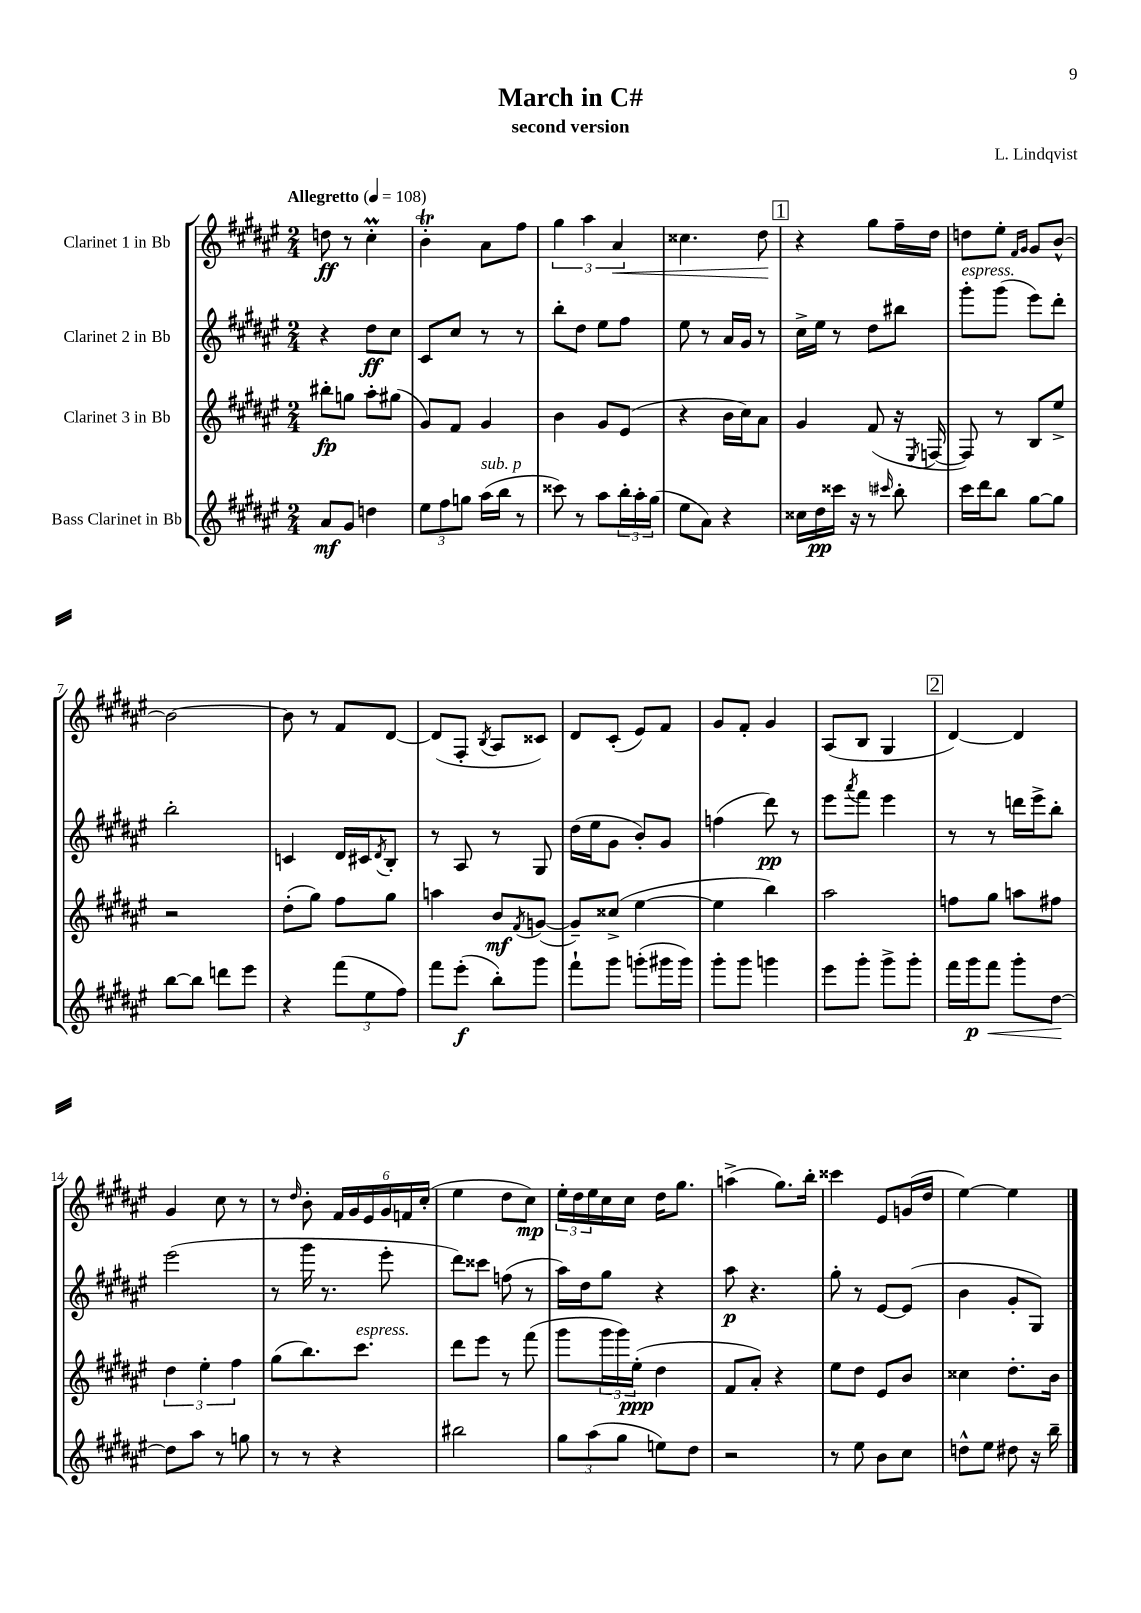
\header { title = "March in C#" composer = "L. Lindqvist" subtitle = "second version" }
<<
\new StaffGroup <<
\new Staff = "s0" \with { instrumentName = "Clarinet 1 in Bb" } {
    \clef treble \key fis \major \numericTimeSignature \time 2/4 \tempo "Allegretto" 4 = 108
    d''8\ff r8 cis''4-.\prall |
    b'4-.\trill ais'8 fis''8 |
    \tuplet 3/2 { gis''4 ais''4 ais'4\< } |
    cisis''4. dis''8\! |
    \mark \markup { \box "1" } r4 gis''8 fis''16-- dis''16 |
    d''8 eis''8-. \grace { fis'16 gis'16 } gis'8 b'8~-^ |
    b'2~ |
    b'8 r8 fis'8 dis'8~ |
    dis'8( fis8-. \acciaccatura { b8 } ais8 cisis'8) |
    dis'8 cis'8-.( eis'8) fis'8 |
    gis'8 fis'8-. gis'4 |
    ais8( b8 gis4 |
    \mark \markup { \box "2" } dis'4~) dis'4 |
    gis'4 cis''8 r8 |
    r8 \grace { dis''16 } b'8-. \tuplet 6/4 { fis'16 gis'16 eis'16 gis'16 f'16 cis''16-.( } |
    eis''4 dis''8 cis''8\mp) |
    \tuplet 3/2 { eis''16-. dis''16 eis''16 } cis''16 cis''16 dis''16 gis''8. |
    a''4->( gis''8.) b''16-. |
    cisis'''4 eis'8 g'16( dis''16 |
    eis''4~) eis''4 \bar "|." |
}
\new Staff = "s1" \with { instrumentName = "Clarinet 2 in Bb" } {
    \clef treble \key fis \major \numericTimeSignature \time 2/4
    r4 dis''8\ff cis''8 |
    cis'8 cis''8 r8 r8 |
    b''8-. dis''8 eis''8 fis''8 |
    eis''8 r8 ais'16 gis'16 r8 |
    \mark \markup { \box "1" } cis''16-> eis''16 r8 dis''8 bis''8 |
    gis'''8-.^\markup { \italic "espress." } gis'''8( eis'''8) dis'''8-. |
    b''2-. |
    c'4 dis'16 cis'16 \acciaccatura { dis'8 } b8-. |
    r8 ais8 r8 gis8 |
    dis''16( eis''16 gis'8 b'8-.) gis'8 |
    f''4( dis'''8\pp) r8 |
    eis'''8 \acciaccatura { ais'''8 } fis'''8 eis'''4 |
    \mark \markup { \box "2" } r8 r8 d'''16 eis'''16-> b''8-. |
    eis'''2( |
    r8 gis'''16 r8. eis'''8-. |
    dis'''8) cisis'''8 f''8( r8 |
    ais''16) dis''16 gis''8 r4 |
    ais''8\p r4. |
    gis''8-. r8 eis'8~ eis'8( |
    b'4 gis'8-. gis8) \bar "|." |
}
\new Staff = "s2" \with { instrumentName = "Clarinet 3 in Bb" } {
    \clef treble \key fis \major \numericTimeSignature \time 2/4
    bis''8-.\fp g''8 ais''8-. gis''8( |
    gis'8) fis'8 gis'4 |
    b'4 gis'8 eis'8( |
    r4 b'16 cis''16) ais'8 |
    \mark \markup { \box "1" } gis'4 fis'8( r16 \acciaccatura { eis8 } f16~ |
    f8) r8 b8 eis''8-> |
    r2 |
    dis''8-.( gis''8) fis''8 gis''8 |
    a''4 b'8\mf \acciaccatura { fis'8 } g'8~( |
    g'8--) cisis''8->( eis''4~ |
    eis''4 b''4) |
    ais''2 |
    \mark \markup { \box "2" } f''8 gis''8 a''8 fis''8 |
    \tuplet 3/2 { dis''4 eis''4-. fis''4 } |
    gis''8( b''8.) cis'''8.^\markup { \italic "espress." } |
    dis'''8 eis'''8 r8 fis'''8( |
    gis'''8 \tuplet 3/2 { gis'''16 gis'''16) eis''16-.\ppp( } dis''4 |
    fis'8 ais'8-.) r4 |
    eis''8 dis''8 eis'8 b'8 |
    cisis''4 dis''8.-. b'16 \bar "|." |
}
\new Staff = "s3" \with { instrumentName = "Bass Clarinet in Bb" } {
    \clef treble \key fis \major \numericTimeSignature \time 2/4
    ais'8\mf gis'8 d''4 |
    \tuplet 3/2 { eis''8 fis''8 g''8 } ais''16^\markup { \italic "sub. p" }( b''16 r8 |
    cisis'''8) r8 ais''8 \tuplet 3/2 { b''16-. ais''16-. gis''16( } |
    eis''8 ais'8) r4 |
    \mark \markup { \box "1" } cisis''16 dis''16\pp cisis'''16 r16 r8 \grace { cis'''16 } b''8-. |
    cis'''16 dis'''16 b''8 gis''8~ gis''8 |
    b''8~ b''8 d'''8 eis'''8 |
    r4 \tuplet 3/2 { fis'''8( eis''8 fis''8) } |
    fis'''8 eis'''8-.\f( b''8-.) gis'''8 |
    fis'''8-! gis'''8 g'''8-.( gis'''16 gis'''16) |
    gis'''8-. gis'''8 g'''4 |
    eis'''8 gis'''8-. gis'''8-> gis'''8-. |
    \mark \markup { \box "2" } fis'''16 gis'''16\p fis'''8\< gis'''8-. dis''8~\! |
    dis''8 ais''8 r8 g''8 |
    r8 r8 r4 |
    bis''2 |
    \tuplet 3/2 { gis''8 ais''8( gis''8 } e''8) dis''8 |
    r2 |
    r8 eis''8 b'8 cis''8 |
    d''8-^ eis''8 dis''8 r16 b''16-- \bar "|." |
}
>>
>>
